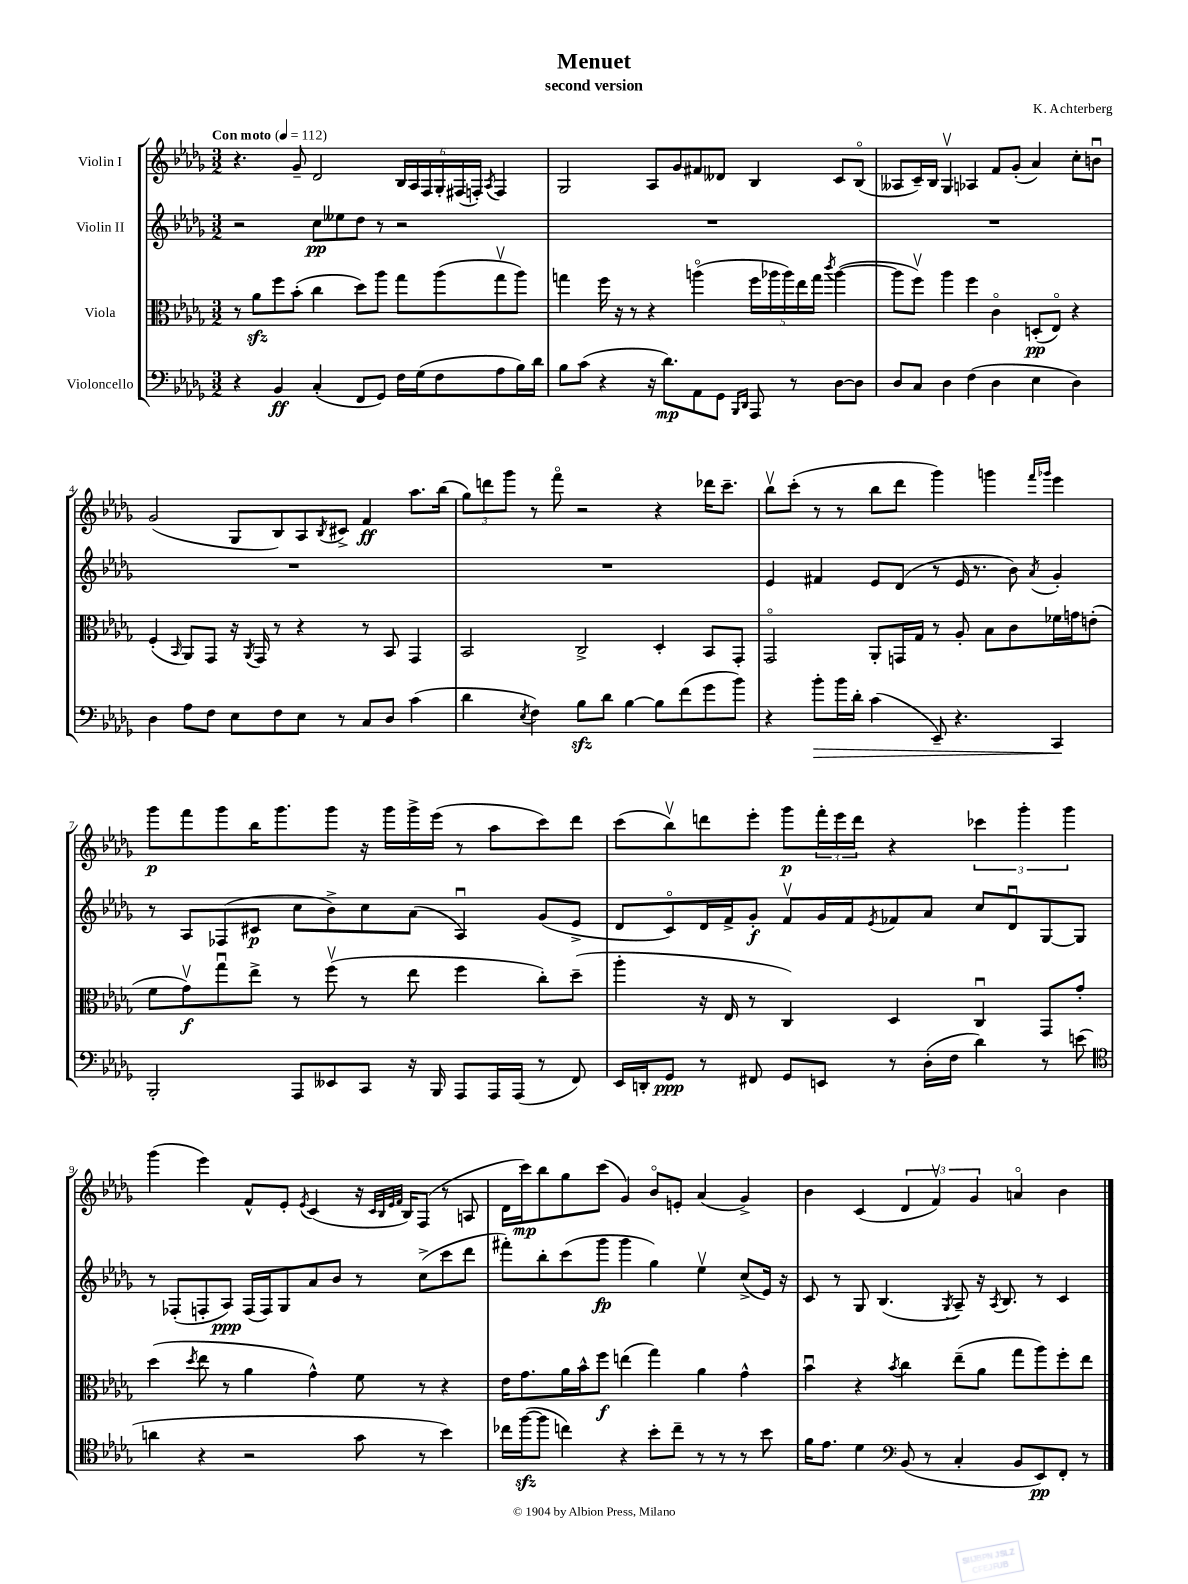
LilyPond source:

\header { title = "Menuet" composer = "K. Achterberg" subtitle = "second version" }
<<
\new StaffGroup <<
\new Staff = "s0" \with { instrumentName = "Violin I" } {
    \clef treble \key des \major \numericTimeSignature \time 3/2 \tempo "Con moto" 4 = 112
    r4. ges'8-- des'2 \tuplet 6/4 { bes16 aes16 f16 ges16-. fis16( f16-.) } \acciaccatura { aes8 } f4 |
    ges2 aes8 ges'8 fis'8 deses'8 bes4 c'8 bes8\flageolet( |
    aeses8 c'16--) bes16 ges4\upbow aes4 f'8 ges'8-.( aes'4) c''8-. b'8\downbow |
    ges'2( ges8 bes8) aes8 \acciaccatura { bes8 } cis'8-> f'4\ff aes''8. bes''16( |
    \tuplet 3/2 { ges''8) d'''8 ges'''8 } r8 f'''8\flageolet r2 r4 des'''16 c'''8.-- |
    bes''8\upbow c'''8-.( r8 r8 bes''8 des'''8 ges'''4) g'''4 \grace { f'''16 ges'''16 } ees'''4 |
    ges'''8\p f'''8 ges'''8 bes''16 ges'''8. ges'''8 r16 ges'''16 ges'''16-> ees'''16( r8 aes''8 c'''8) des'''8 |
    c'''8( bes''8\upbow) d'''8 ees'''8-. ges'''8\p \tuplet 3/2 { f'''16-. ees'''16 d'''16 } r4 \tuplet 3/2 { ces'''4 ges'''4-. ges'''4 } |
    ges'''4( ees'''4) f'8-^ ees'8-. \acciaccatura { ees'8 } c'4( r16 \grace { c'32 bes32 ees'32 f'32 } bes16) f8( r8 a8 |
    des'16 c'''16\mp) bes''8 ges''8 c'''8( ges'4) bes'8\flageolet e'8-. aes'4( ges'4->) |
    bes'4 c'4( \tuplet 3/2 { des'4 f'4\upbow) ges'4 } a'4\flageolet bes'4 \bar "|." |
}
\new Staff = "s1" \with { instrumentName = "Violin II" } {
    \clef treble \key des \major \numericTimeSignature \time 3/2
    r2 c''8\pp eeses''8 des''8 r8 r2 |
    R1. |
    R1. |
    R1. |
    R1. |
    ees'4 fis'4 ees'8 des'8( r8 ees'16 r8. bes'8) \acciaccatura { aes'8 } ges'4-. |
    r8 aes8 fes8( cis'8\p c''8 bes'8->) c''8 aes'8( aes4\downbow) ges'8( ees'8-> |
    des'8 c'8\flageolet) des'16 f'16-> ges'8-.\f f'8\upbow ges'16 f'16 \acciaccatura { ees'8 } fes'8 aes'8 c''8 des'8\downbow ges8~ ges8 |
    r8 fes8-.( f8-. aes8\ppp) f16( f16) ges8 aes'8 bes'8 r8 c''8->( c'''8 des'''8 |
    fis'''8-.) bes''8-. c'''8( ges'''8\fp ges'''4 ges''4) ees''4\upbow c''8->( ees'16) r16 |
    c'8 r8 ges8 bes4.( \acciaccatura { ges8 } aes8--) r16 \acciaccatura { aes8 } bes8. r8 c'4 \bar "|." |
}
\new Staff = "s2" \with { instrumentName = "Viola" } {
    \clef alto \key des \major \numericTimeSignature \time 3/2
    r8 aes'8\sfz f''8 bes'8-.( c''4 des''8) aes''8 ges''8 aes''8( ges''8\upbow aes''8) |
    g''4 f''16 r16 r8 r4 a''4\flageolet( \tuplet 5/4 { f''16 aes''16 aes''16) ees''16 g''16 } \acciaccatura { c'''8 } aes''4~( |
    aes''8 f''8\upbow) aes''4 f''4 c'4\flageolet d8-.\pp( ees8\flageolet) r4 |
    f4-.( \grace { bes,16 } aes,8) ges,8 r16 \acciaccatura { aes,8 } ges,16 r8 r4 r8 bes,8 ges,4 |
    bes,2 c2-> des4-. bes,8 ges,8-. |
    ges,2\flageolet aes,8-. g,16 ges16 r8 aes8-. bes8 c'8 fes'16 g'16 e'8-.( |
    f'8 ges'8\upbow\f) ges''8\downbow ees''8-> r8 f''8\upbow( r8 ees''8 f''4 c''8-.) des''8--( |
    aes''4-. r16 ees16 r8 c4) des4 c4\downbow ges,8 ges'8-. |
    des''4( \acciaccatura { des''8 } ees''8 r8 aes'4 ges'4-^) f'8 r8 r4 |
    ees'16 ges'8. aes'16 bes'16-^ f''8\f e''4( ges''4) aes'4 ges'4-^ |
    bes'4\downbow r4 \acciaccatura { bes'8 } c''4 ees''8--( aes'8 ges''8 aes''8) f''8-. ees''8 \bar "|." |
}
\new Staff = "s3" \with { instrumentName = "Violoncello" } {
    \clef bass \key des \major \numericTimeSignature \time 3/2
    r4 bes,4\ff c4-.( f,8 ges,8) f16 ges16( f8 aes8 bes16) des'16 |
    bes8 c'8( r4 r16 des'8.\mp) aes,8 ges,8 \grace { bes,,16 des,16 } aes,,8 r8 des8~ des8 |
    des8 c8 des4 f4( des4 ees4 des4) |
    des4 aes8 f8 ees8 f8 ees8 r8 c8 des8 c'4( |
    des'4 \acciaccatura { ees8 } f4) bes8\sfz des'8 bes4~ bes8 f'8( ges'8 bes'8) |
    r4 bes'8-.\> bes'16 des'16-. c'4( ees,8--) r4. c,4\! |
    bes,,2-. aes,,8 eeses,8 c,8 r16 bes,,16 aes,,8 aes,,16 aes,,16( r8 f,8) |
    ees,16 d,16-. ges,8\ppp r8 fis,8 ges,8 e,8 r8 des16-.( f16 des'4) r8 e'8( |
    \clef tenor a'4 r4 r2 ges'8 r8 bes'4) |
    ces''16 f''16~\sfz( f''8 c''4) r4 bes'8-. c''8-- r8 r8 r8 bes'8 |
    f'16 ees'8. des'4 \clef bass bes,8( r8 c4-. bes,8 ees,8\pp) f,8-. r8 \bar "|." |
}
>>
>>
